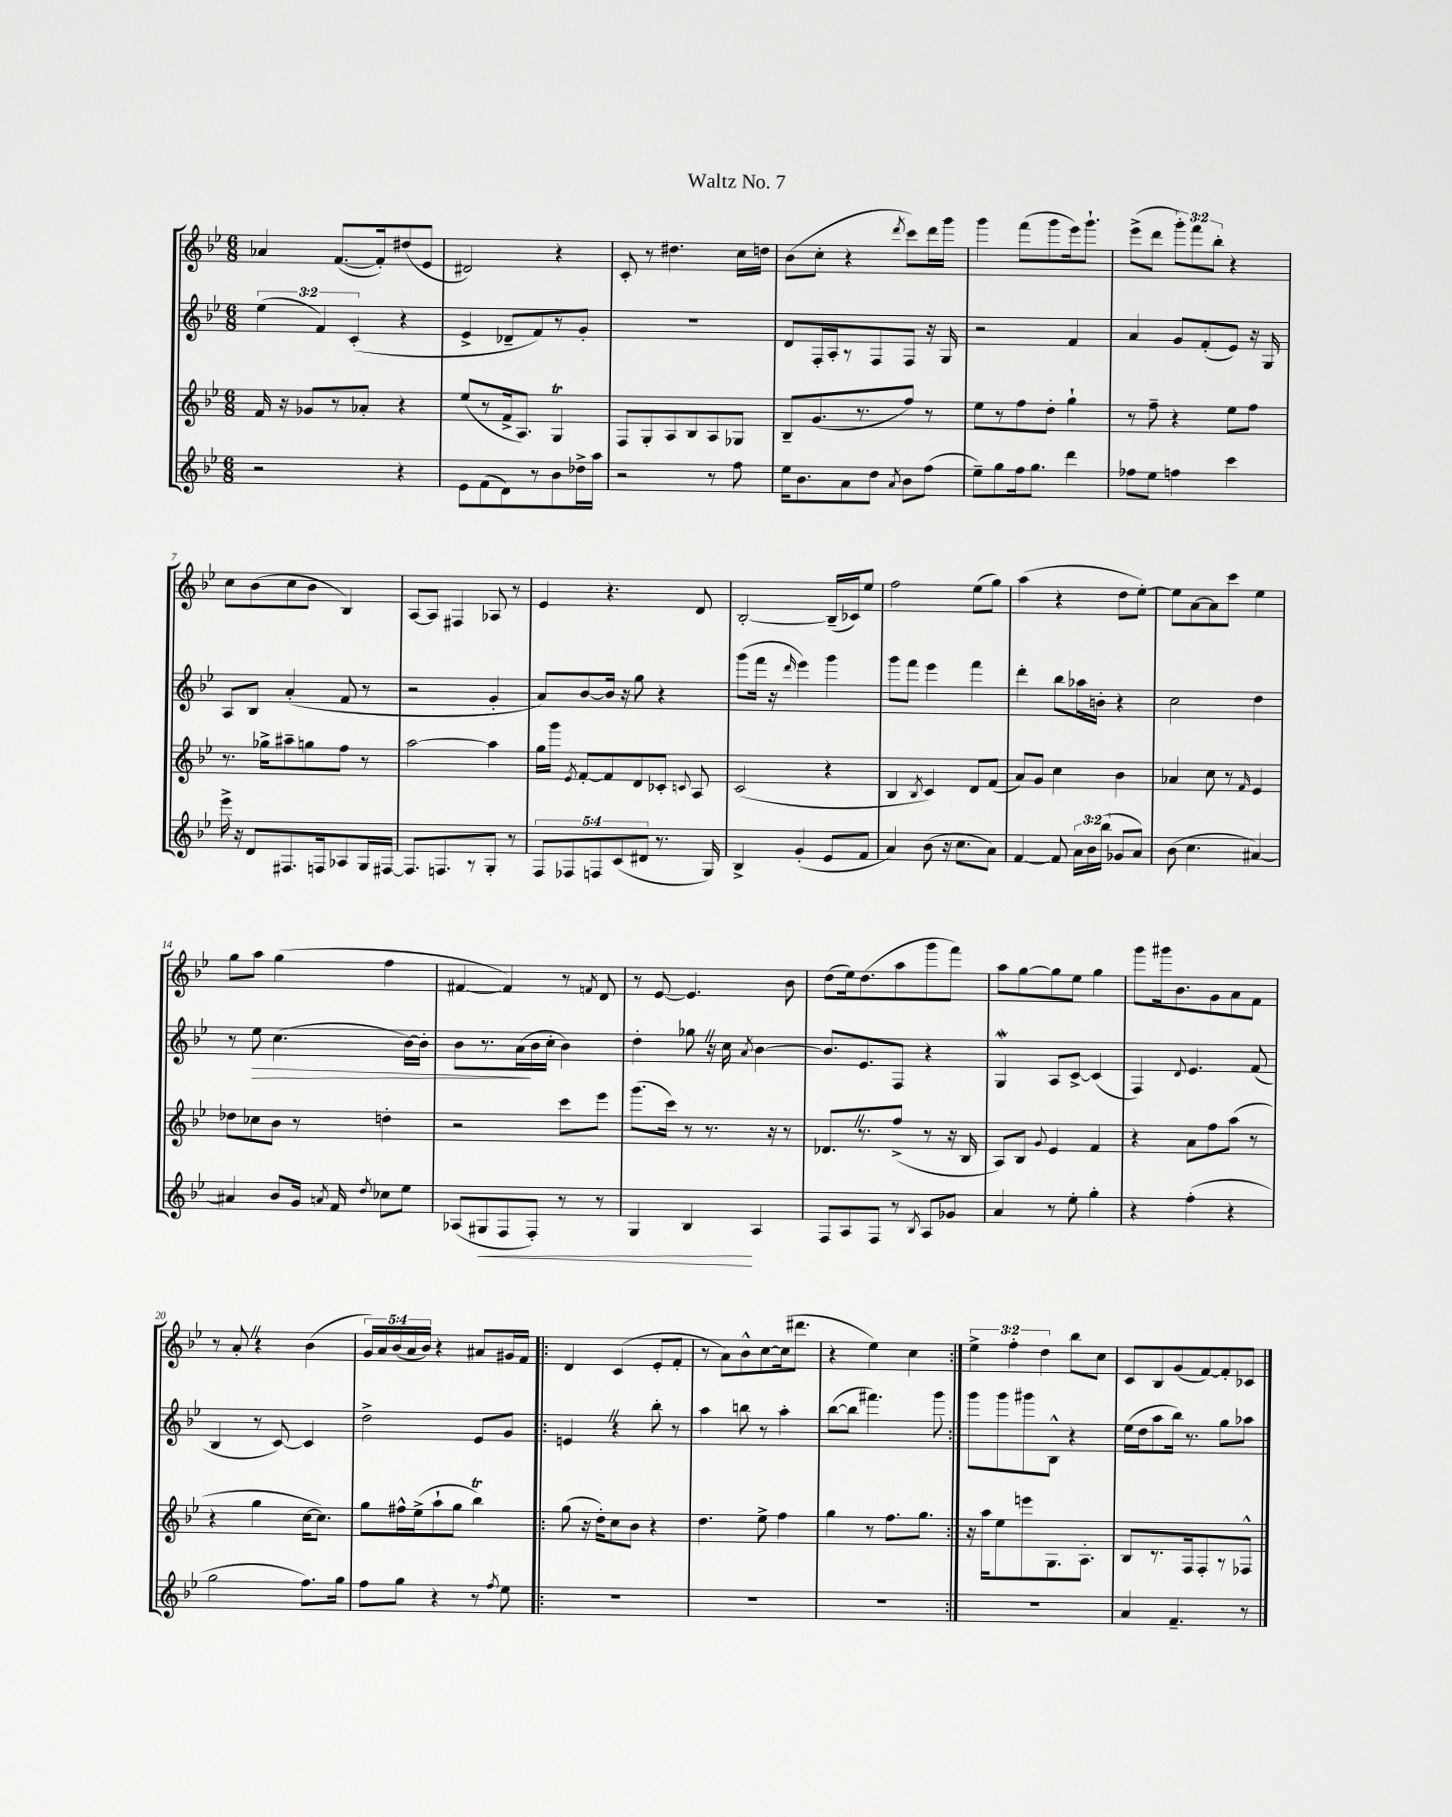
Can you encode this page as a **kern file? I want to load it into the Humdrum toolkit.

**kern	**dynam	**kern	**kern	**dynam	**kern
*part4	*part4	*part3	*part2	*part2	*part1
*staff4	*staff4	*staff3	*staff2	*staff2	*staff1
*clefG2	*	*clefG2	*clefG2	*	*clefG2
*k[b-e-]	*	*k[b-e-]	*k[b-e-]	*	*k[b-e-]
*M6/8	*	*M6/8	*M6/8	*	*M6/8
=1	=1	=1	=1	=1	=1
2r	.	16f/	(6ee-\	.	4a-X/
.	.	16r	.	.	.
.	.	8g-X/L	.	.	.
.	.	.	6f/)	.	.
.	.	8r	.	.	([8.f/L
.	.	.	(6c'/	.	.
.	.	8a-X'/J	.	.	.
.	.	.	.	.	16f'/k])
4r	.	4r	4r	.	(8dd#X/
.	.	.	.	.	8e-/J
=2	=2	=2	=2	=2	=2
8e-\L	.	(8ee-/L	4e-^/	.	2d#X/)
(8f\	.	8r	.	.	.
8d\)	.	16f^/k	8d-X~/L	.	.
.	.	8.A/J)	.	.	.
8r	.	.	8f/)	.	.
8b-\	.	4GT/	8r	.	4r
16dd-X^\L	.	.	8g'/J	.	.
16aa\JJ	.	.	.	.	.
=3	=3	=3	=3	=3	=3
2r	.	8F/L	2.r	.	8c'/
.	.	8G'/	.	.	8r
.	.	8A/	.	.	4.dd#X\
.	.	8B-/	.	.	.
8r	.	8A/	.	.	.
8ff\	.	8G-X/J	.	.	16cc\LL
.	.	.	.	.	16ddn\JJ
=4	=4	=4	=4	=4	=4
16ee-\KL	.	8B-~/L	8d/L	.	(8b-\L
8.b-\	.	.	.	.	.
.	.	(8.g/	16F'/L	.	8cc'\J
.	.	.	16A'/J	.	.
8a\	.	.	8r	.	4r
.	.	8.r	.	.	.
8dd\J	.	.	8F/	.	.
8qa/	.	.	.	.	8qddd/
8b-\L	.	8ff/J)	8F/J	.	8ccc\L)
(8ff\J	.	8r	16r	.	16ddd\L
.	.	.	16G/	.	16ggg\JJ
=5	=5	=5	=5	=5	=5
8ee-~\L)	.	8ee-\L	2r	.	4ggg\
8gg\	.	8r	.	.	.
16ff\k	.	8ff\	.	.	(8fff\L
8.gg\J	.	.	.	.	.
.	.	8dd'\J	.	.	8ggg\
4ddd\	.	4gg`\	4f/	.	16eee-\k)
.	.	.	.	.	8.ggg`\J
=6	=6	=6	=6	=6	=6
8ff-X\L	.	8r	4a/	.	(8eee-^\L
8ee-\J	.	8ff~\	.	.	8ddd\J
4ffn\	.	4r	8g/L	.	12ggg'\L)
.	.	.	.	.	12fff\
.	.	.	(8f'/	.	.
.	.	.	.	.	12bb-'\J
4ccc\	.	8ee-\L	8e-/J)	.	4r
.	.	8ff\J	16r	.	.
.	.	.	16G/	.	.
!!LO:LB:g=z
=7	=7	=7	=7	=7	=7
16eee-^\	.	8.r	8A/L	.	8cc\L
16r	.	.	.	.	.
8d/L	.	.	8B-/J	.	(8b-\
.	.	16gg-X^\KL	.	.	.
8.F#X/	.	8aa#X~\	(4a'/	.	8cc\
.	.	8ggn\	.	.	8b-\J
16Fn/k	.	.	.	.	.
8A-X/	.	8ff\J	8f/	.	4B-/)
16G/L	.	8r	8r	.	.
[16F#X/JJ	.	.	.	.	.
=8	=8	=8	=8	=8	=8
8.F#/L]	.	[2aa\	2r	.	[8A/L
.	.	.	.	.	8A/J]
8.Fn/	.	.	.	.	.
.	.	.	.	.	4F#X/
8r	.	.	.	.	.
8G'/J	.	4aa\]	4g'/	.	8A-X/
8r	.	.	.	.	8r
=9	=9	=9	=9	=9	=9
10F/L	.	16gg\LL	8a/L)	.	4e-/
.	.	16ggg\JJ	.	.	.
10F-X/	.	.	.	.	.
.	.	8qe-/	.	.	.
.	.	[8f'/L	[8b-/	.	.
10Fn/	.	.	.	.	.
.	.	8f/]	16b-/Jk]	.	4.r
(10c/	.	.	.	.	.
.	.	.	16r	.	.
.	.	8d/	8gg\	.	.
10d#X/J	.	.	.	.	.
8.r	.	8c-X'/J	4r	.	.
.	.	8qqcn/	.	.	.
.	.	8A/	.	.	8d/
16G/)	.	.	.	.	.
=10	=10	=10	=10	=10	=10
4B-^/	.	(2c/	(8ggg\L	.	[2B-'/
.	.	.	16fff\Jk	.	.
.	.	.	16r	.	.
.	.	.	16qqddd/	.	.
(4g'/	.	.	4eee-\)	.	.
8e-/L	.	4r	4ggg\	.	(16B-~/LL]
.	.	.	.	.	16c-X/J)
8f/J	.	.	.	.	8ee-/J
=11	=11	=11	=11	=11	=11
4a/)	.	4B-/	8ggg\L	.	2ff\
.	.	.	8fff\J	.	.
.	.	8qB-/	.	.	.
(8b-\	.	4c/)	4eee-\	.	.
16r	.	.	.	.	.
8.cc\L	.	.	.	.	.
.	.	8d/L	4fff\	.	(8ee-\L
8a\J)	.	(8f/J	.	.	8gg\J)
=12	=12	=12	=12	=12	=12
[4f/	.	8a/L)	4ddd'\	.	(4aa\
.	.	8g/J	.	.	.
8f/]	.	4cc\	8bb-\L	.	4r
24a\LL	.	.	16aa-X\L	.	.
24b-\	.	.	.	.	.
.	.	.	16bn'\JJ	.	.
(24bb-\JJ	.	.	.	.	.
8g-X/L	.	4b-\	4r	.	8dd\L
8a/J)	.	.	.	.	[8ee-'\J)
=13	=13	=13	=13	=13	=13
(8b-\	.	4a-X/	2cc\	.	8ee-\L]
4.cc\	.	.	.	.	[8a\
.	.	8cc\	.	.	8a\]
.	.	8r	.	.	8ccc\J
.	.	16qqf/	.	.	.
[4a#X/)	.	4e-/	4dd\	.	4ee-\
!!LO:LB:g=z
=14	=14	=14	=14	=14	=14
4a#X/]	.	8dd-X\L	8r	.	8gg\L
!	!	!	!	!LO:HP:b	!
.	.	8cc-X\	8ee-\	>	8aa\J
8b-/L	.	8b-\J	(4.cc\	.	(4gg\
16g/Jk	.	8r	.	.	.
8qan/	.	.	.	.	.
16f/	.	.	.	.	.
8qdd/	.	.	.	.	.
8cc-X\L	.	4ddn'\	.	.	4ff\
8ee-\J	.	.	[16b-\LL)	.	.
.	.	.	16b-'\JJ]	.	.
=15	=15	=15	=15	=15	=15
(8A-X/L	.	2r	8b-\L	.	[4f#X/
!	!LO:HP:b	!	!	!	!
8G#X/	<	.	8.r	.	.
8F/	.	.	.	.	4f#/])
.	.	.	(16a\L	.	.
8F'/J)	.	.	16b-\	]	.
.	.	.	16cc'\JJ	.	.
8r	.	8ccc\L	4b-\)	.	8r
.	.	.	.	.	8qfn/
8r	.	8eee-\J	.	.	8d/
=16	=16	=16	=16	=16	=16
4G/	.	(8.ggg\L	4dd'\	.	8r
.	.	.	.	.	[8e-/
.	.	16ccc\Jk)	.	.	.
4B-/	.	8r	8gg-XZ\	.	4.e-/]
.	.	8.r	16r	.	.
.	.	.	16cc\	.	.
.	.	.	8qa/	.	.
4A/	[	.	[4b-\	.	.
.	.	16r	.	.	.
.	.	8r	.	.	8b-\
=17	=17	=17	=17	=17	=17
8F/L	.	8.d-XZ/L	8.b-/L]	.	(8dd\L
8A/	.	.	.	.	16ee-\k)
.	.	8.r	8.e-/	.	(8.dd\
8F/J	.	.	.	.	.
8r	.	(8ff^/J	8F/J	.	8aa\
8qB-/	.	.	.	.	.
8A/L	.	8r	4r	.	8ggg\
8g-X/J	.	16r	.	.	8fff\J)
.	.	16B-/	.	.	.
=18	=18	=18	=18	=18	=18
4a/	.	8A/L)	4GW/	.	8aa\L
.	.	8B-/J	.	.	[8gg\
.	.	8qqg/	.	.	.
8r	.	4e-/	8A/L	.	8gg\]
8ee-'\	.	.	[8c^/J	.	8ee-\J
4gg'\	.	4f/	(4c/]	.	4gg\
=19	=19	=19	=19	=19	=19
4r	.	4r	4F/)	.	8ggg\L
.	.	.	.	.	16ggg#X\k
.	.	.	.	.	8.b-\
.	.	.	8qqd/	.	.
(4ff'\	.	8a\L	4.e-/	.	.
.	.	8ff\	.	.	8g\
4r	.	(8aa\J	.	.	8a\
.	.	8r	(8f/	.	8f\J
!!LO:LB:g=z
=20	=20	=20	=20	=20	=20
2gg\	.	4r	4B-/	.	8r
.	.	.	.	.	8a'Z/
.	.	4gg\	8r	.	4r
.	.	.	[8c/)	.	.
8.ff\L)	.	[16cc\KL	4c/]	.	(4b-\
.	.	8.cc\J])	.	.	.
16gg\Jk	.	.	.	.	.
=21	=21	=21	=21	=21	=21
8ff\L	.	8gg\L	2dd^\	.	20g/LL)
.	.	.	.	.	20a/
.	.	.	.	.	(20b-/
8gg\J	.	16ff#X^^\L	.	.	.
.	.	.	.	.	20a/
.	.	(16ee-^\J	.	.	.
.	.	.	.	.	20b-/JJ)
4r	.	8aa`\	.	.	4r
.	.	8gg\J	.	.	.
8r	.	4bb-T\)	8e-/L	.	8a#X/L
8qff/	.	.	.	.	.
8ee-\	.	.	8g/J	.	16g#X/L
.	.	.	.	.	16f/JJ
=22!|:	=22!|:	=22!|:	=22!|:	=22!|:	=22!|:
2.r	.	(8gg\	4enZ/	.	4d/
.	.	16r	.	.	.
.	.	16dd'\KL)	.	.	.
.	.	8cc\	4r	.	(4c/
.	.	8b-\J	.	.	.
.	.	4r	8bb-'\	.	8e-'/L
.	.	.	8r	.	8f'/J
=23	=23	=23	=23	=23	=23
2.r	.	4.dd\	4aa\	.	8r
.	.	.	.	.	8a\L)
.	.	.	8bbn\	.	8b-^^\
.	.	8ee-^\	8r	.	[8cc\
.	.	4ff\	4aa'\	.	(16cc\k]
.	.	.	.	.	8.ddd#X\J
=24	=24	=24	=24	=24	=24
2.r	.	4gg\	([8bb-\L	.	4r
.	.	.	8bb-\J]	.	.
.	.	8r	4.fff#X\)	.	4ee-\)
.	.	8.ff\L	.	.	.
.	.	.	.	.	4cc\
.	.	8.gg\J	.	.	.
.	.	.	8ggg\	.	.
=25:|!	=25:|!	=25:|!	=25:|!	=25:|!	=25:|!
2.r	.	16r	8ggg\L	.	6ee-^\
.	.	16aa\KL	.	.	.
.	.	8ee-\	8ggg\	.	.
.	.	.	.	.	6ff'\
.	.	8eeen\	8ggg#X\	.	.
.	.	.	.	.	6dd\
.	.	8.G\	8B-^^\J	.	.
.	.	.	4r	.	8bb-\L
.	.	8.A'\J	.	.	.
.	.	.	.	.	8cc\J
=26	=26	=26	=26	=26	=26
4a/	.	8B-/L	(16ee-\LL	.	8c/L
.	.	.	16dd\J	.	.
.	.	8.r	8aa\	.	8B-/
4.f~/	.	.	16bb-\Jk)	.	(8g/
.	.	16F/k	8.r	.	.
.	.	8F'/	.	.	[8f/)
.	.	8r	8gg\L	.	8f'/]
8r	.	8F-X^^/J	8aa-X\J	.	8c-X/J
==	==	==	==	==	==
*-	*-	*-	*-	*-	*-
